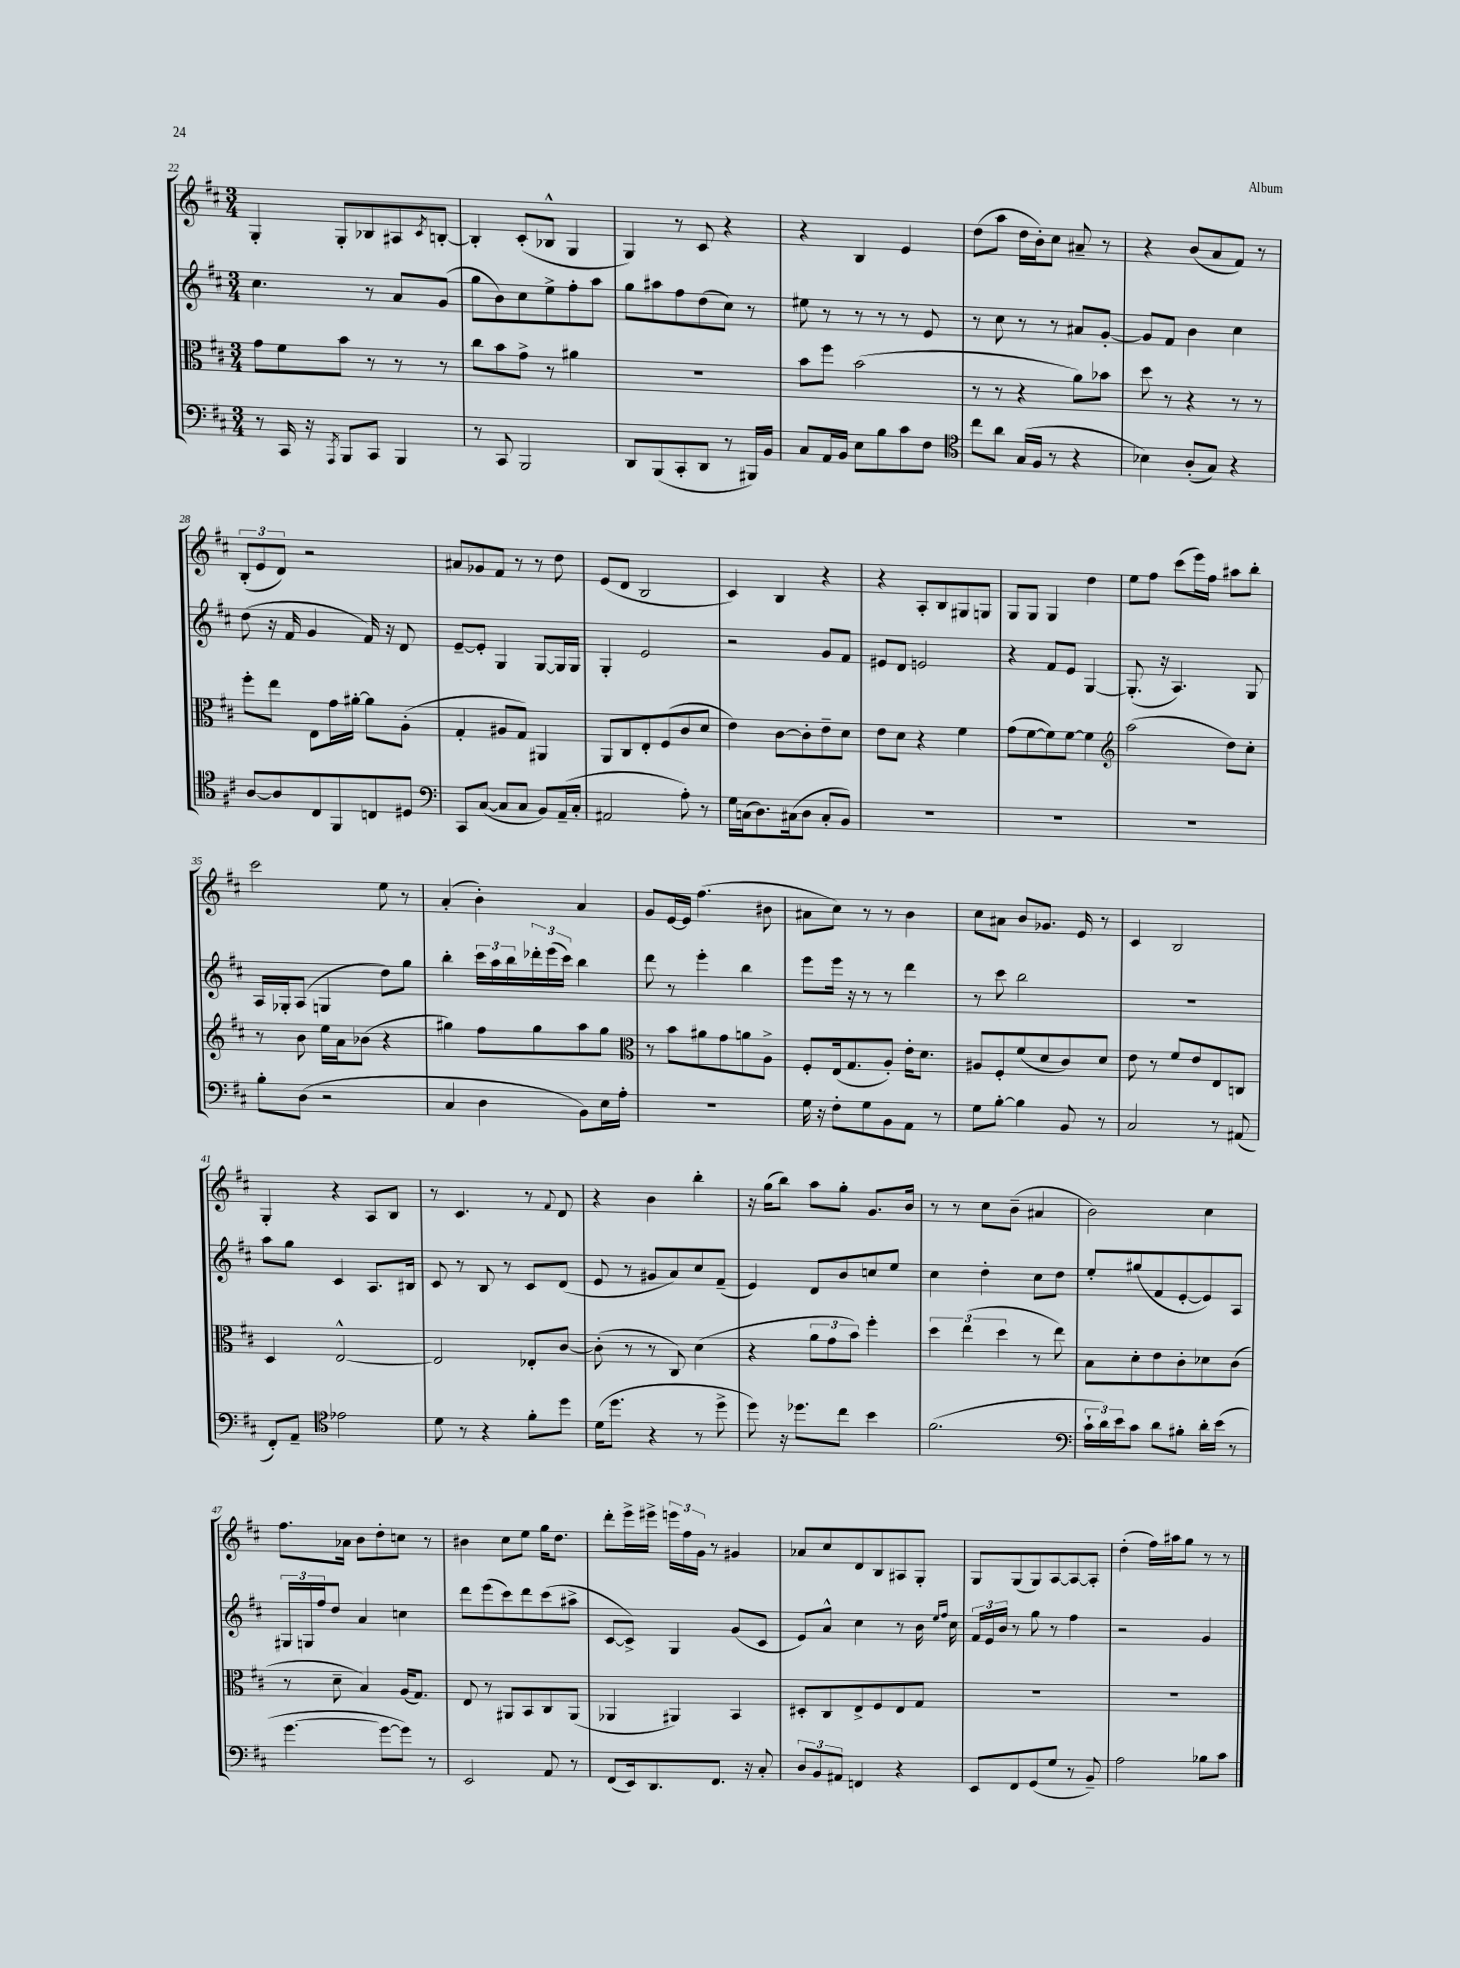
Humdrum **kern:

**kern	**kern	**kern	**kern
*staff4	*staff3	*staff2	*staff1
*clefF4	*clefC3	*clefG2	*clefG2
*k[f#c#]	*k[f#c#]	*k[f#c#]	*k[f#c#]
*M3/4	*M3/4	*M3/4	*M3/4
8r	8g	4.cc#	4G'
16CC#	8f#	.	.
16r	.	.	.
8qAAA	.	.	.
8BBB	8b	.	8G'
8CC#	8r	8r	8B-
4BBB	8r	8a	8A#
.	.	.	8qc#
.	8r	(8g	[8B'
=	=	=	=
8r	8cc#	8gg	4B']
8CC#	8b	8b)	.
2BBB	8g^	8cc#	(8c#'
.	8r	8ee^	8B-^^
.	4a#	8ff#'	4G
.	.	8aa	.
=	=	=	=
8DD	2.r	8gg	4G)
(8BBB	.	8aa#	.
8CC#'	.	8ff#	8r
8DD	.	(8dd	8c#
8r	.	8cc#)	4r
16BBB#)	.	8r	.
16BB	.	.	.
=	=	=	=
8C#	8b	8ee#	4r
16AA	8ff#	8r	.
16BB	.	.	.
8E	(2b	8r	4B
8B	.	8r	.
8c#	.	8r	4e
8F#	.	8e	.
=	=	=	=
*clefC4	*	*	*
8cc#	8r	8r	(8dd
8a	8r	8cc#	8aa
(16G	4r	8r	16dd
16F#	.	.	16b')
8r	.	8r	8cc#
4r	8a)	8a#	8a#~
.	8b-	[8g'	8r
=	=	=	=
4B-)	8dd	8g]	4r
.	8r	8f#	.
(8A'	4r	4b	(8b
8G)	.	.	8a
4r	8r	4cc#	8f#)
.	8r	.	8r
=	=	=	=
[8A	8ff#'	(8dd	(12B'
.	.	.	12e
8A]	8ee	16r	.
.	.	.	12d)
.	.	16f#	.
8C#	8E	4g	2r
8FF#	16g	.	.
.	[16a#'	.	.
8C	8a#]	16f#)	.
.	.	16r	.
8D#	(8A'	8d	.
=	=	=	=
*clefF4	*	*	*
8CC#	4G'	[8e~	8a#
([8C#	.	8e']	8g-
8C#]	8A#	4G	8f#
8C#	8G)	.	8r
8BB)	4AA#	[8G	8r
(16AA~	.	16G]	8dd
16C#'	.	16G	.
=	=	=	=
2AA#	8AA	4G'	(8e
.	8C#	.	8d
.	8E'	2e	2B
.	(8F#	.	.
8A')	8c#	.	.
8r	8d	.	.
=	=	=	=
16G	4e)	2r	4c#)
(16C	.	.	.
8.D)	.	.	.
.	[8c#	.	4B
(16C#	.	.	.
8D	8c#']	.	.
8C#'	8e~	8g	4r
8BB)	8d	8f#	.
=	=	=	=
2.r	8e	8e#	4r
.	8d	8d	.
.	4r	2e	8A'
.	.	.	8B
.	4f#	.	8G#
.	.	.	8G
=	=	=	=
2.r	(8g	4r	8G
.	[8f#	.	8G
.	8f#])	8f#	4G
.	[8f#	8e	.
.	4f#]	[4G	4dd
=	=	=	=
*	*clefG2	*	*
2.r	(2aa	(8.G']	8ee
.	.	.	8ff#
.	.	16r	.
.	.	4.A)	(8ccc#
.	.	.	16eee)
.	.	.	16ff#
.	8dd)	.	8aa#
.	8cc#'	8G	8bb'
=	=	=	=
8B'	8r	16A	2ccc#
.	.	16G-'	.
(8D	8b	(8A	.
2r	16ee	4G	.
.	16a	.	.
.	(8b-	.	.
.	4r	8dd)	8ee
.	.	8gg	8r
=	=	=	=
4C#	4gg#)	4bb'	(4a'
4D	8ff#	24ccc#	4b')
.	.	24aa	.
.	.	24bb	.
.	8gg#	24ddd-'	.
.	.	(24eee	.
.	.	24ccc#)	.
8BB)	8aa	4bb	4a
16E	8gg#	.	.
16A'	.	.	.
=	=	=	=
*	*clefC3	*	*
2.r	8r	8ddd	8g
.	8b	8r	[16e
.	.	.	16e]
.	8a#	4eee'	(4.ff#
.	8g	.	.
.	8a	4bb	.
.	8A^	.	8b#
=	=	=	=
16G	8F#'	8eee	8a#
16r	.	.	.
8F#'	(16E	16eee	8cc#)
.	8.G	16r	.
8G	.	8r	8r
8BB	8A')	8r	8r
8AA	16e'	4ddd	4b
.	8.d	.	.
8r	.	.	.
=	=	=	=
8G	8A#	8r	8cc#
[8B'	8F#'	8ccc#	8a#
4B]	(8f#	2bb	8b
.	8d	.	8.g-
8BB	8c#)	.	.
.	.	.	16e
8r	8d	.	8r
=	=	=	=
2C#	8e	2.r	4c#
.	8r	.	.
.	8f#	.	2B
.	8e	.	.
8r	8E	.	.
(8AA#	8C	.	.
=	=	=	=
8FF#')	4D	8aa	4G'
8AA~	.	8gg	.
*clefC4	*	*	*
2e-	[2E^^	4c#	4r
.	.	8.A	8A
.	.	.	8B
.	.	16B#	.
=	=	=	=
8d	2E]	8c#	8r
8r	.	8r	4.c#
4r	.	8B	.
.	.	8r	.
8f#'	8E-'	8c#	8r
.	.	.	8qqf#
8dd	[8c#	(8d	8d
=	=	=	=
(16d	(8c#']	8e	4r
8.dd	.	.	.
.	8r	8r	.
4r	8r	8g#	4b
.	8C#)	8a)	.
8r	(4d	8cc#	4bb'
8dd^	.	(8f#~	.
=	=	=	=
8dd)	4r	4e)	16r
.	.	.	(16gg
16r	.	.	8bb)
8.dd-	.	.	.
.	12a	8d	8aa
.	12g	.	.
8cc#	.	8b	8gg'
.	12b)	.	.
4b	4ff#'	8cc	8.g
.	.	8ee	.
.	.	.	16b
=	=	=	=
(2.f#	6dd	4cc#	8r
.	.	.	8r
.	(6ee	.	.
.	.	4dd'	8cc#
.	6dd	.	.
.	.	.	(8b~
.	8r	8cc#	4a#
.	8ee)	8dd	.
=	=	=	=
*clefF4	*	*	*
24c#`	8B	8ee'	2b)
24d)	.	.	.
24e	.	.	.
8c#	8d'	(8gg#	.
8d	8e	8f#	.
8B#'	8c#'	[8e'	.
16d'	8d-	8e])	4cc#
(16e	.	.	.
8r	(8c#	8A	.
=	=	=	=
[4.g	8r	24G#	8.ff#
.	.	24G	.
.	.	24ff#	.
.	8d~	8dd	.
.	.	.	16a-
.	4B)	4a	8b
8g_	.	.	8dd'
8g])	(16A	4cc	8cc
.	8.G)	.	.
8r	.	.	8r
=	=	=	=
2EE	8E	8ddd	4b#
.	8r	(8eee	.
.	8AA#	8ccc#)	8cc#
.	8BB	8ddd	8ee
8AA	8C#	(8ccc#	16gg
.	.	.	8.dd
8r	(8AA#	8aa#^	.
=	=	=	=
(8FF#	4AA-	[8c#	8ddd'
16EE)	.	8c#^])	16eee^
8.DD	.	.	16eee#^
.	4AA#)	4G	24eee
.	.	.	24ff#
.	.	.	24g
8.FF#	.	.	8r
.	4BB	(8g	4g#
16r	.	.	.
8C#'	.	8c#	.
=	=	=	=
12D	8D#'	8e)	8a-
12BB	.	.	.
.	8C#	8a^^	8cc#
12AA#	.	.	.
4FF	8E^	4cc#	8d
.	8F#	.	8B
4r	8E	8r	8A#
.	8G	16b	8G'
.	.	16qqee	.
.	.	16qqff#	.
.	.	16cc#	.
=	=	=	=
8EE	2.r	24f#	8G
.	.	24e	.
.	.	24b	.
8FF#	.	8r	(8G
(8GG	.	8gg	8G)
8G	.	8r	[8A
8r	.	4ff#	8A_
8BB~)	.	.	8A']
=	=	=	=
2A	2.r	2r	(4dd'
.	.	.	16ff#)
.	.	.	16aa#
.	.	.	8gg
8B-	.	4g	8r
8c#	.	.	8r
==	==	==	==
*-	*-	*-	*-
